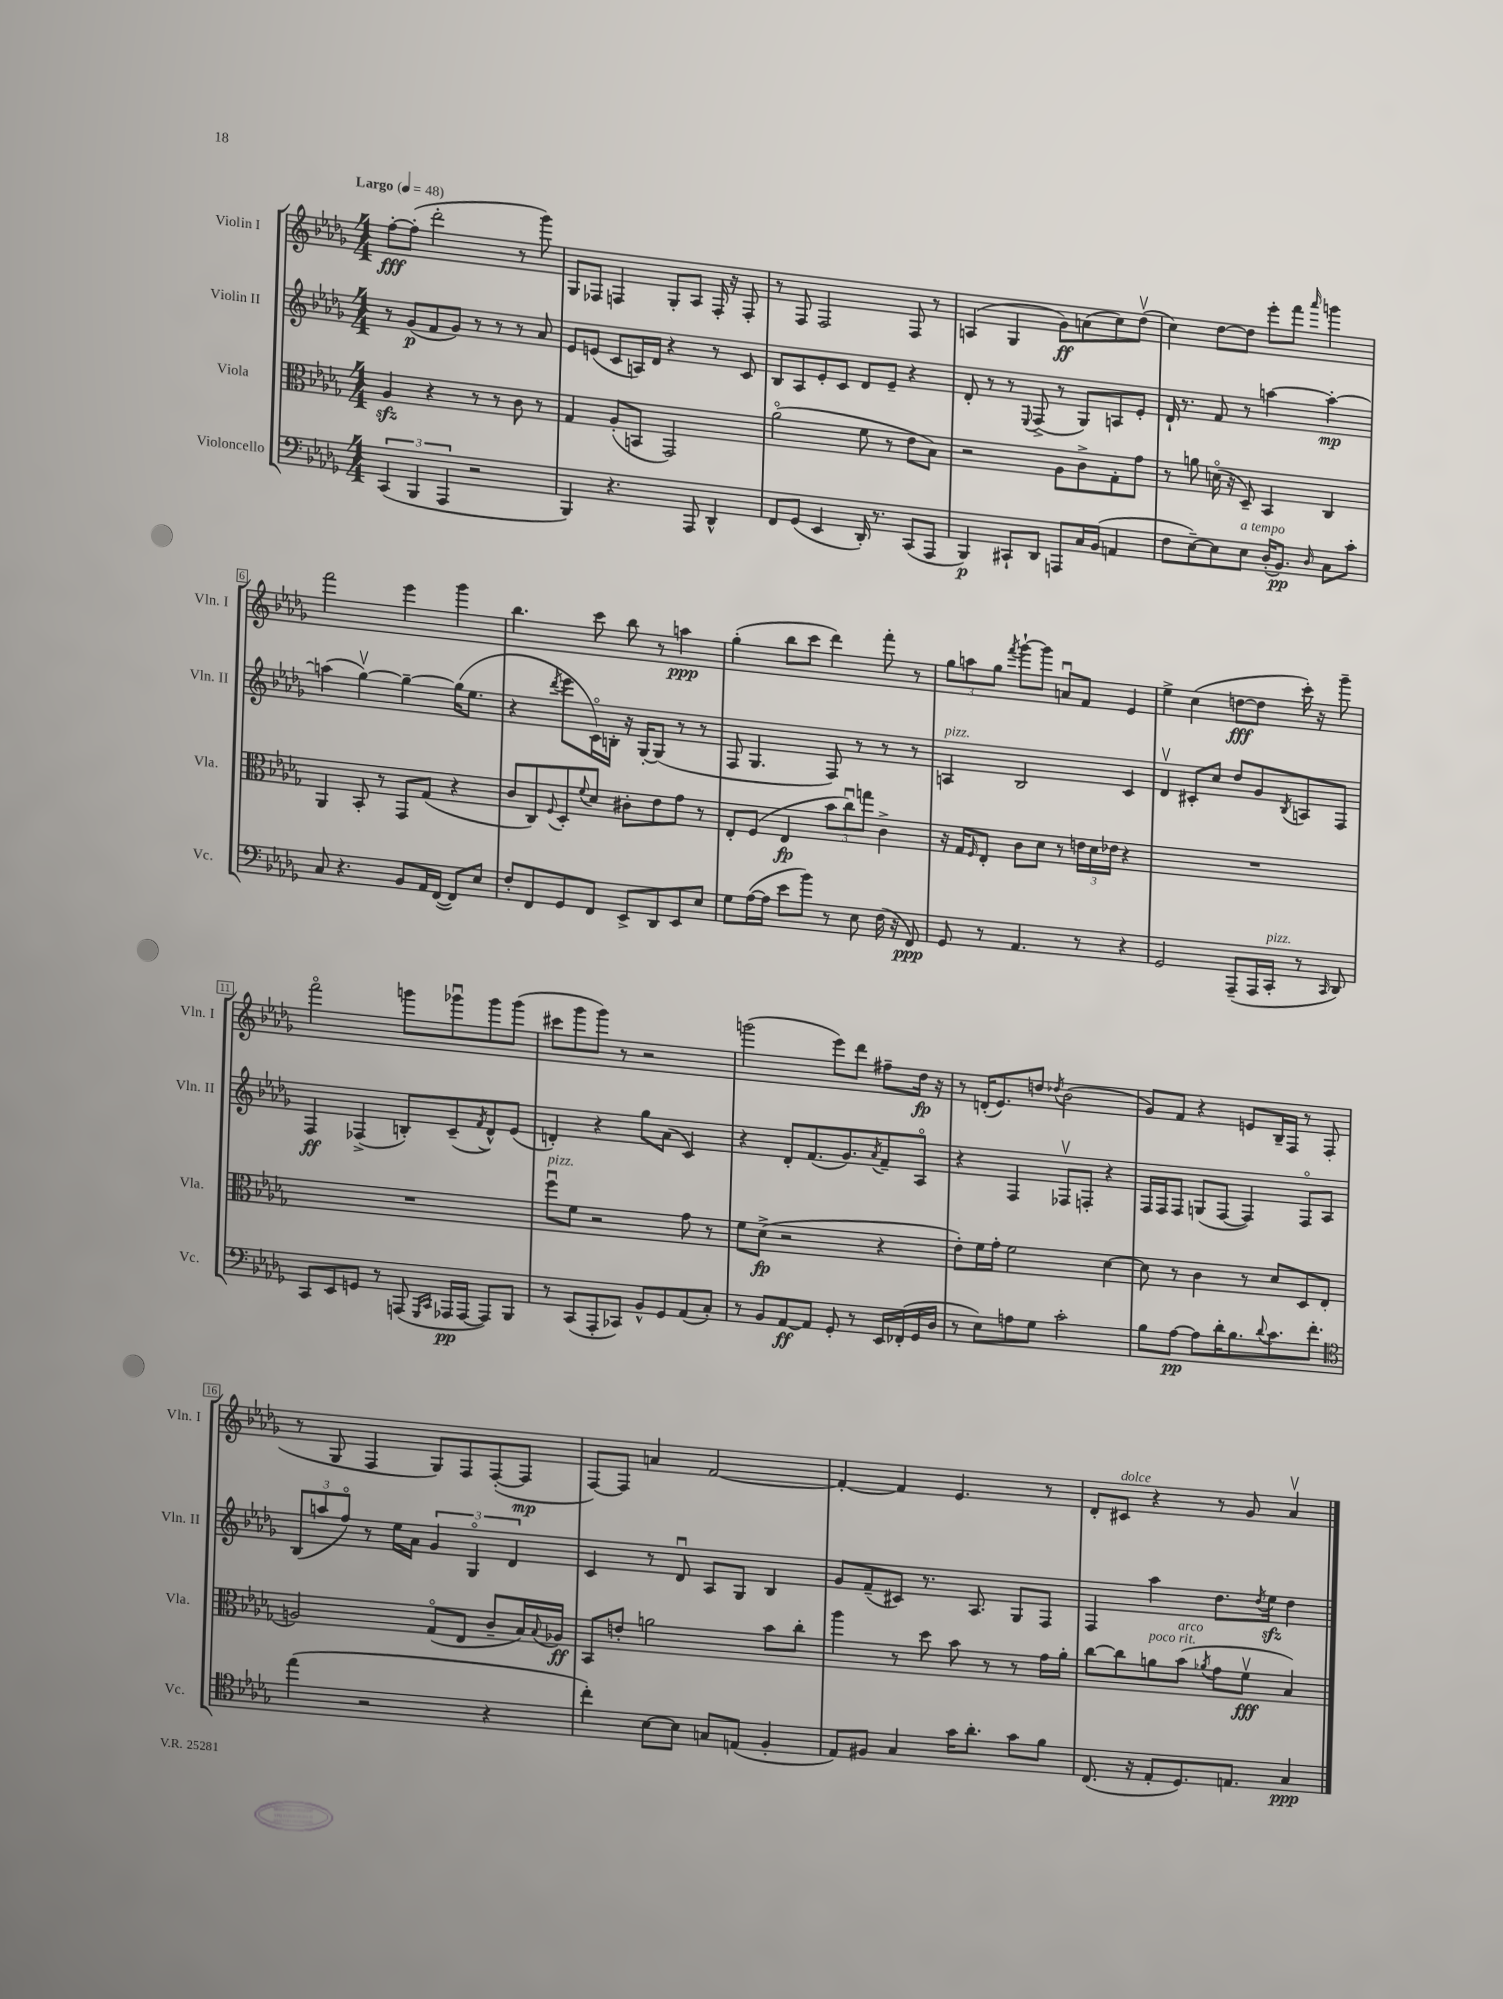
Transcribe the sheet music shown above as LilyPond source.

<<
\new StaffGroup <<
\new Staff = "s0" \with { instrumentName = "Violin I" shortInstrumentName = "Vln. I" } {
    \clef treble \key des \major \numericTimeSignature \time 4/4 \tempo "Largo" 4 = 48
    f''8~-.\fff f''8-.( des'''2-. r8 ges'''8) |
    ges8 fes8 f4 ges8-. aes8 f16-. r16 f8-. |
    r8 f8 f2 f8 r8 |
    a4( ges4 ges'8\ff) a'8( c''8) des''8\upbow( |
    c''4) des''8~ des''8 ees'''8-. f'''8 \grace { aes'''16 } g'''4 |
    f'''2 ees'''4 ges'''4 |
    bes''4. c'''8 bes''8 r8 a''4\ppp |
    ges''4-.( bes''8 c'''8 des'''4) f'''8-. r8 |
    \tuplet 3/2 { ges''8 a''8 ges''8 } \acciaccatura { f'''8 } ges'''8~-! ges'''8 a'8\downbow f'8 ees'4 |
    ees''4-> c''4( d''8~\fff d''8 c'''16-.) r16 ges'''8-- |
    f'''2\flageolet g'''8 ges'''8\downbow ges'''8 ges'''8( |
    cis'''8 ges'''8 ges'''8) r8 r2 |
    g'''2( ees'''8) des'''8 fis''8-- des''16\fp r16 |
    r8 d'16-.( ees'8.) d''8 \acciaccatura { des''8 } bes'2( |
    ges'8) f'8 r4 e'8 bes16-- f16 r8 f8( |
    r8 ges8 f4 ges8) f8 f8~-.( f8\mp |
    f8~) f8 a'4 f'2~ |
    f'4~-. f'4 ees'4. r8 |
    des'8-. cis'8^\markup { \italic "dolce" } r4 r8 ges'8 aes'4\upbow \bar "|." |
}
\new Staff = "s1" \with { instrumentName = "Violin II" shortInstrumentName = "Vln. II" } {
    \clef treble \key des \major \numericTimeSignature \time 4/4
    r8 ges'8\p( f'8 ges'8) r8 r8 r8 aes'8 |
    ees'8 e'8( c'8 a16) des'16 r4 r8 c'8 |
    bes8 aes8 ees'8-. c'8 des'8 ees'8-- r4 |
    des'8-. r8 r8 \appoggiatura { ees8 } f8->( r8 ges8) a8 ees'8-. |
    des'16-! r8. f'8 r8 a''4~ a''4~-.\mp |
    a''4( ges''4~\upbow) ges''4~-- ges''16( ees''8. |
    r4 \acciaccatura { des'''8 } ees'''8 c'16\flageolet) b16-. r16 ges16~-. ges8( r8 r8 |
    f8 ges4. f8) r8 r8 r8 |
    a4^\markup { \italic "pizz." } bes2 c'4 |
    des'4\upbow cis'8-. c''8 des''8 ges'8 \acciaccatura { bes8 } a8 f8 |
    f4\ff fes4->( b8-.) c'8--( \acciaccatura { f'8 } des'8-^) ees'8( |
    d'4-.) r4 ges''8 aes'8( c'4) |
    r4 des'8-. f'8.( ges'8.) \acciaccatura { aes'8 } f'8-- aes8\flageolet |
    r4 f4 fes8\upbow f8-. r4 |
    f16 f16 f8 g8( f8~ f4) f8\flageolet aes8 |
    \tuplet 3/2 { bes8( a''8 f''8\flageolet) } r8 ees''16 aes'16 \tuplet 3/2 { ges'4 ges4\flageolet des'4 } |
    c'4 r8 des'8\downbow aes8 ges8 bes4 |
    ges'8 f'8--( cis'8) r8. aes8. ges8 f8 |
    f4 aes''4 des''8. \acciaccatura { des''8 } ees''16\sfz des''4 \bar "|." |
}
\new Staff = "s2" \with { instrumentName = "Viola" shortInstrumentName = "Vla." } {
    \clef alto \key des \major \numericTimeSignature \time 4/4
    aes4\sfz r4 r8 r8 c'8 r8 |
    ges4 aes8-.( b,8 ges,2) |
    aes'2\flageolet( f'8 r8 ees'8 bes8) |
    r2 aes8 c'8-> ges8-. ges'8 |
    r8 a'8 d'16\flageolet( r16 des8--) bes,4 c4 |
    aes,4 bes,8-. r8 ges,8 ges8( r4 |
    c'8 c8) \appoggiatura { f8 } des8-. \appoggiatura { f'8 } des'8 cis'8-. ees'8 ges'8 r8 |
    ees8-. f8( ees4\fp \tuplet 3/2 { bes'8 c''8\downbow) g''8 } c'4-> |
    r16 ges16 \grace { f16 } ees8-. c'8 des'8 r8 \tuplet 3/2 { e'16 des'16 ees'16 } r4 |
    R1 |
    R1 |
    f''8\downbow^\markup { \italic "pizz." } f'8 r2 ges'8 r8 |
    f'8 des'8->\fp( r2 r4 |
    ees'8-.) f'16 ges'16-. f'2 des'4~ |
    des'8 r8 c'4 r8 des'8 des8 ees8( |
    a2) ges8\flageolet( ees8 c'8-- bes16) \appoggiatura { bes8 } aes16\ff |
    bes,8 e'8-. a'2 bes'8 c''8-. |
    aes''4 r8 des''8 bes'8 r8 r8 ges'16 aes'16-. |
    c''8~ c''8 a'8^\markup { \italic "poco rit." } bes'8^\markup { \italic "arco" }( \acciaccatura { aes'8 } ges'8 f'8\upbow\fff bes4) \bar "|." |
}
\new Staff = "s3" \with { instrumentName = "Violoncello" shortInstrumentName = "Vc." } {
    \clef bass \key des \major \numericTimeSignature \time 4/4
    \tuplet 3/2 { c,4( bes,,4 aes,,4 } r2 |
    bes,,4) r4. aes,,8 des,4-^ |
    f,8 ges,8( ees,4 des,16-.) r8. c,8( aes,,8 |
    bes,,4\p) cis,8-! des,8 a,,8 c16 bes,16( a,4 |
    f8 ees8~--) ees8 ees8^\markup { \italic "a tempo" } des16-.( bes,8.\pp) \grace { des16 } c8 c'8-. |
    c8 r4. bes,8 aes,16 f,16~( f,8) ees8 |
    f8-. f,8 ges,8 f,8 ees,8-> des,8 ees,8 ees8 |
    ges8 aes16~( aes16 ees'8 bes'8) r8 ees8 f16( r16 f,8\ppp) |
    ges,8 r8 aes,4. r8 r4 |
    ges,2 aes,,8--( aes,,16 c,16-.^\markup { \italic "pizz." } r8 \grace { c,16 } des,8) |
    c,8 ees,8 g,8 r8 a,,8( \grace { ges,,16 c,16 } aes,,16\pp aes,,16~ aes,,8) bes,,8 |
    r8 c,8( aes,,8-. ces,8) bes,8-^ ges,8 aes,8( c8-.) |
    r8 bes,8 aes,8~\ff aes,8 ges,8-. r8 ees,16 fes,16-.( ges,16 des16 |
    r8 ees8) a8 ges8 c'2-. |
    bes8 aes8~\pp aes8 des'16-. bes8. \appoggiatura { des'8 } c'8. f'8.-. |
    \clef tenor ees''4( r2 r4 |
    c''4-.) bes8~ bes8 g8 e8( f4-. |
    ees8) fis8 ges4 ges'16 aes'8.-. ges'8 f'8 |
    c8.( r16 ees8-. des8.) e8. ges4\ppp \bar "|." |
}
>>
>>
\layout { \context { \Score \override BarNumber.stencil = #(make-stencil-boxer 0.1 0.3 ly:text-interface::print) } }
